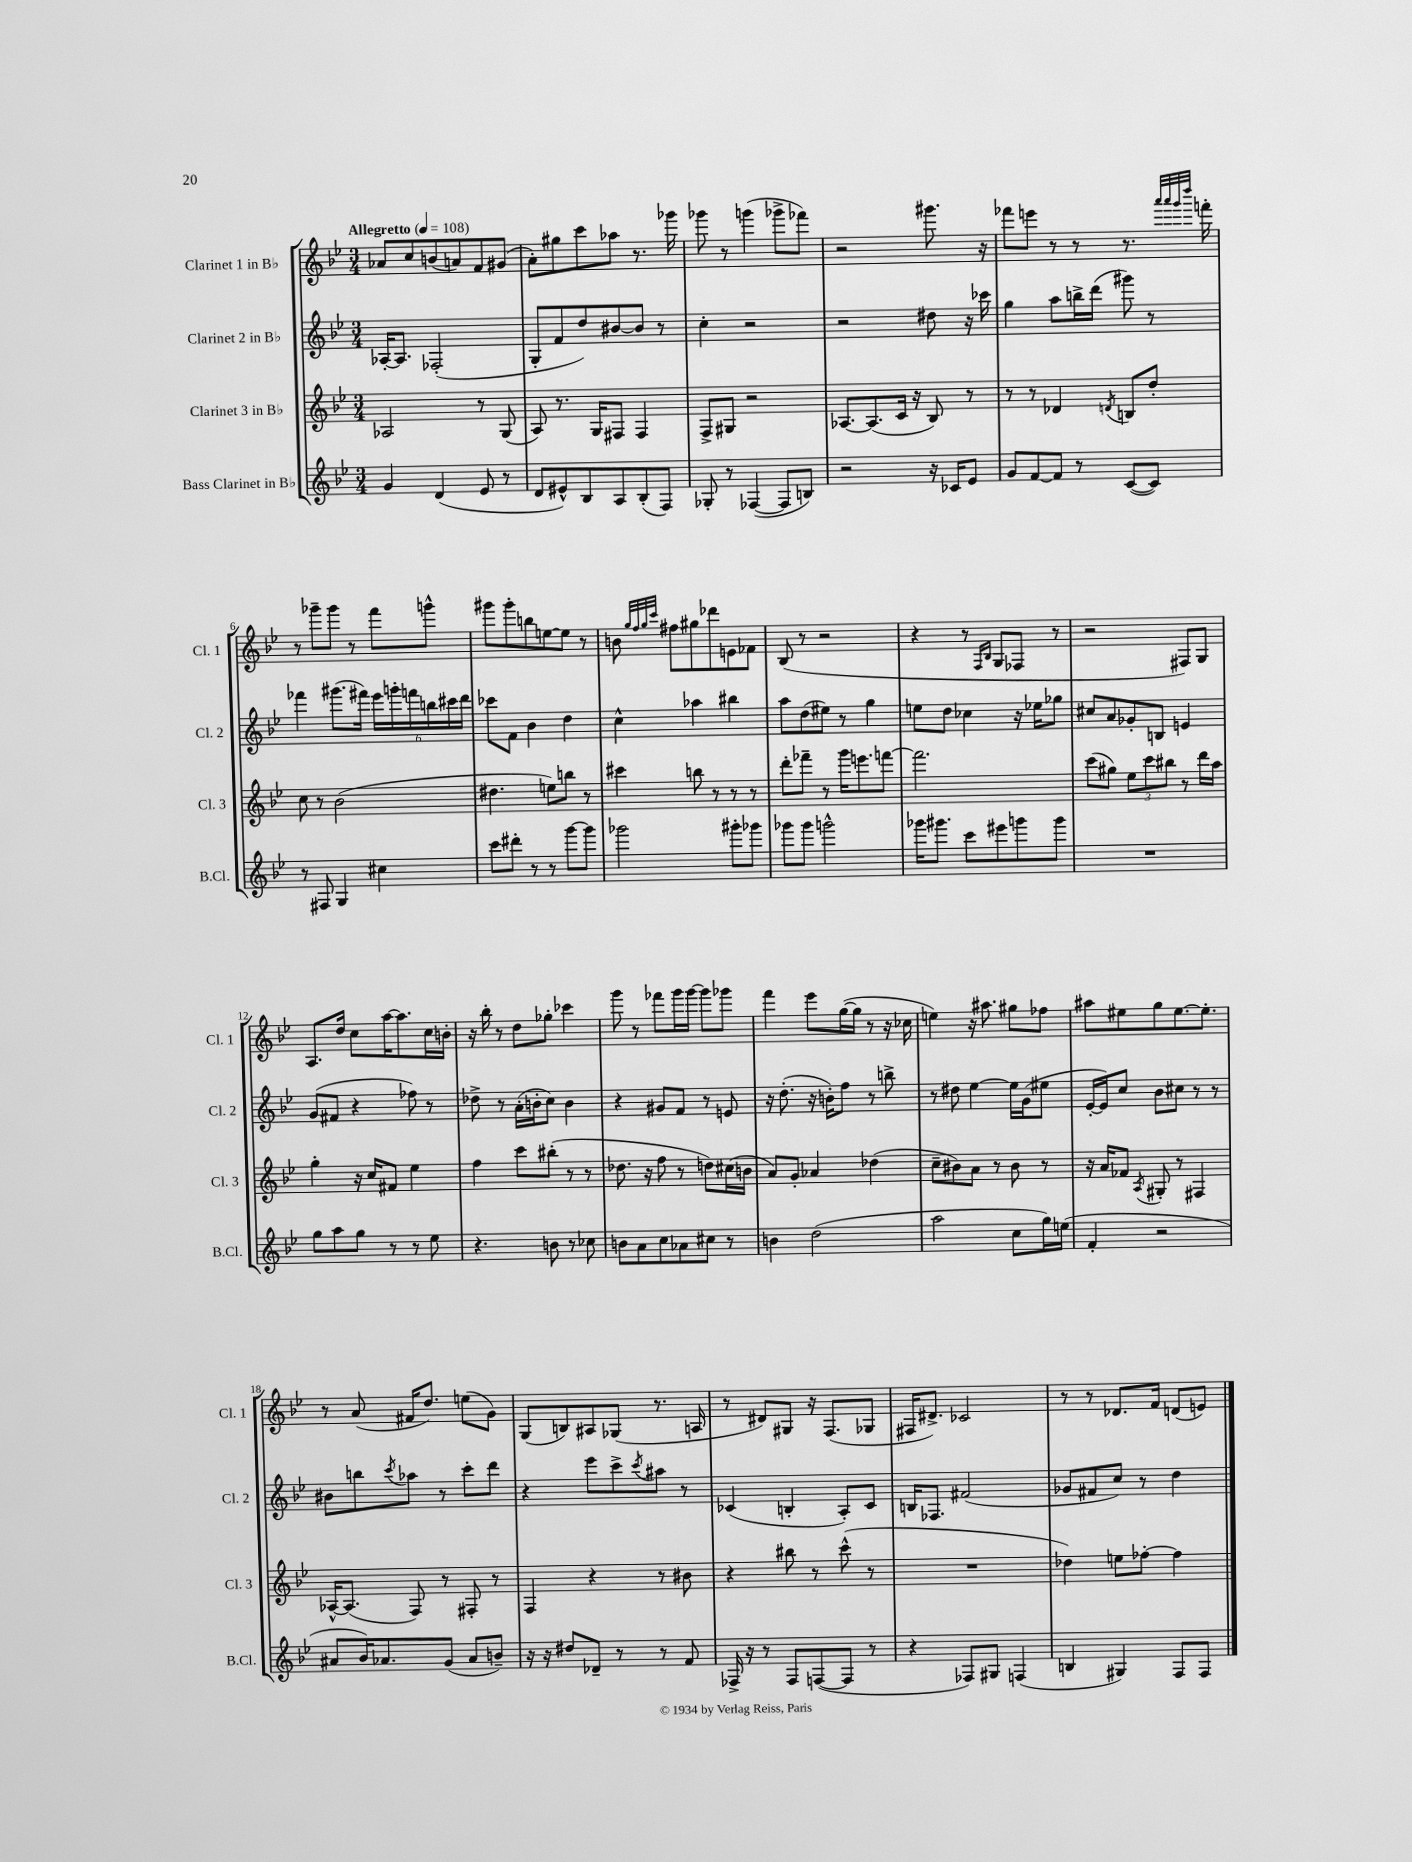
<<
\new StaffGroup <<
\new Staff = "s0" \with { instrumentName = "Clarinet 1 in Bb" shortInstrumentName = "Cl. 1" } {
    \clef treble \key bes \major \numericTimeSignature \time 3/4 \tempo "Allegretto" 4 = 108
    aes'8 c''8 b'8( a'8) f'8 gis'8( |
    a'8-.) gis''8 c'''8 aes''8 r8. ges'''16 |
    ges'''8 r8 g'''4( ges'''8-> fes'''8) |
    r2 gis'''8. r16 |
    fes'''8 e'''8 r8 r8 r8. \grace { a'''32 a'''32 g'''32 d''''32 } f'''16-. |
    r8 ges'''8-- ges'''8 r8 f'''8 g'''8-^ |
    gis'''8 gis'''8-. b''8 e''8~ e''8 r8 |
    b'8 \grace { g''32 f''32 g''32 c'''32 } fis''8 gis''8 des'''8 e'8 fes'8 |
    bes8( r8 r2 |
    r4 r8 \grace { f16 bes16 } g8 fes8 r8 |
    r2 fis8) g8 |
    a8. d''16 c''8 a''16~ a''8. c''16 b'16-. |
    r16 bes''16-. r8 d''8 ges''8-. ces'''4 |
    g'''8 r8 fes'''8 g'''16 g'''16~ g'''8 ges'''8 |
    f'''4 ees'''8 g''16~( g''16 r8 r16 ces''16 |
    e''4) r16 ais''8. gis''8 fes''8 |
    ais''8 eis''8 g''8 eis''8.~ eis''8.-. |
    r8 a'8( fis'16 d''8.) e''8( g'8) |
    g8( b8) ais8 ges8( r8. a16 |
    r8 dis'8) gis8 r16 f8.( ges8 |
    fis16 dis'8.->) ces'2 |
    r8 r8 des'8. f'16 d'8( e'8) \bar "|." |
}
\new Staff = "s1" \with { instrumentName = "Clarinet 2 in Bb" shortInstrumentName = "Cl. 2" } {
    \clef treble \key bes \major \numericTimeSignature \time 3/4
    aes16~-. aes8. fes2-.( |
    g8-. f'8 d''8) bis'8~ bis'8 r8 |
    c''4-. r2 |
    r2 dis''8 r16 ces'''16 |
    g''4 a''8 b''16-> d'''16( gis'''8) r8 |
    fes'''4 gis'''8.( fis'''16) \tuplet 6/4 { ees'''16 g'''16-. f'''16 b''16 cis'''16 d'''16 } |
    ces'''8 f'8 bes'4 d''4 |
    c''4-^ aes''4 bis''4 |
    a''8 d''8( eis''8) r8 g''4 |
    e''8 d''8 ces''4 r16 ees''16 ges''8 |
    cis''8 a'8 ges'8-. b8 e'4 |
    g'8( fis'8 r4 fes''8) r8 |
    des''8-> r8 a'16-.( b'16-. c''8) b'4 |
    r4 gis'8 f'8 r8 e'8 |
    r16 d''8.-.( r16 b'16-.) f''8 r8 b''8-> |
    r8 dis''8 ees''4~ ees''16 g'16( eis''8 |
    ees'16~-. ees'16) c''8 bes'8 cis''8 r8 r8 |
    bis'8 b''8 \acciaccatura { c'''8 } aes''8 r8 c'''8-. d'''8 |
    r4 ees'''8 c'''8-> \acciaccatura { c'''8 } ais''8 r8 |
    ces'4( b4-. a8-.) ces'8 |
    b16 fes8. fis'2( |
    ges'8 fis'8 c''8) r8 d''4 \bar "|." |
}
\new Staff = "s2" \with { instrumentName = "Clarinet 3 in Bb" shortInstrumentName = "Cl. 3" } {
    \clef treble \key bes \major \numericTimeSignature \time 3/4
    aes2 r8 g8( |
    a8) r8. g16 fis8 fis4 |
    f8-> gis8 r2 |
    aes8.~ aes8.( c'16 r16 bes8) r8 |
    r8 r8 des'4 \acciaccatura { d'8 } b8 d''8-. |
    c''8 r8 bes'2( |
    dis''4. e''8) b''8 r8 |
    cis'''4 b''8 r8 r8 r8 |
    d'''8-. fes'''8-- r8 g'''16 e'''8. f'''8~ |
    f'''2. |
    c'''8( gis''8) \tuplet 3/2 { ees''8 c'''8 bis''8 } r8 d'''16 a''16 |
    g''4-. r16 c''16 fis'8 ees''4 |
    f''4 c'''8 bis''8-.( r8 r8 |
    des''8. r16 f''8 r8 d''8) cis''16( b'16 |
    a'8) g'8-. aes'4 des''4( |
    c''8-- bis'8) a'8 r8 bis'8 r8 |
    r16 a'16 fes'8 \acciaccatura { a8 } gis8-. r8 fis4 |
    aes16~-^ aes8.( f8) r8 fis8-. r8 |
    f4 r4 r8 bis'8 |
    r4 bis''8 r8 c'''8-^( r8 |
    R2. |
    des''4) e''8 fes''8~-. fes''4 \bar "|." |
}
\new Staff = "s3" \with { instrumentName = "Bass Clarinet in Bb" shortInstrumentName = "B.Cl." } {
    \clef treble \key bes \major \numericTimeSignature \time 3/4
    g'4 d'4( ees'8 r8 |
    d'8 eis'8-^) bes8 a8 bes8-.( f8) |
    ges8-. r8 fes4~( fes8 b8) |
    r2 r16 ces'16 ees'8 |
    g'8 f'8~ f'8 r8 c'8~( c'8) |
    r8 fis8 g4 cis''4 |
    c'''8 dis'''8-. r8 r8 g'''8~ g'''8 |
    ges'''2 gis'''8-. ges'''8 |
    ges'''8 ges'''8 g'''2-^ |
    ges'''16 gis'''8. c'''8 eis'''8 g'''8 g'''8 |
    R2. |
    g''8 a''8 g''8 r8 r8 ees''8 |
    r4. b'8 r8 ces''8 |
    b'8 a'8 c''8 aes'8 cis''8 r8 |
    b'4 d''2( |
    a''2 c''8 g''16) e''16( |
    f'4-. r2 |
    ais'8 bes'16) aes'8. g'8( aes'8 b'8--) |
    r16 r16 dis''8 des'8-- r8 r8 f'8 |
    fes16-> r16 r8 fes8 f8~( f8 r8 |
    r4 fes8) gis8 f4( |
    b4 gis4) f8 f8 \bar "|." |
}
>>
>>
